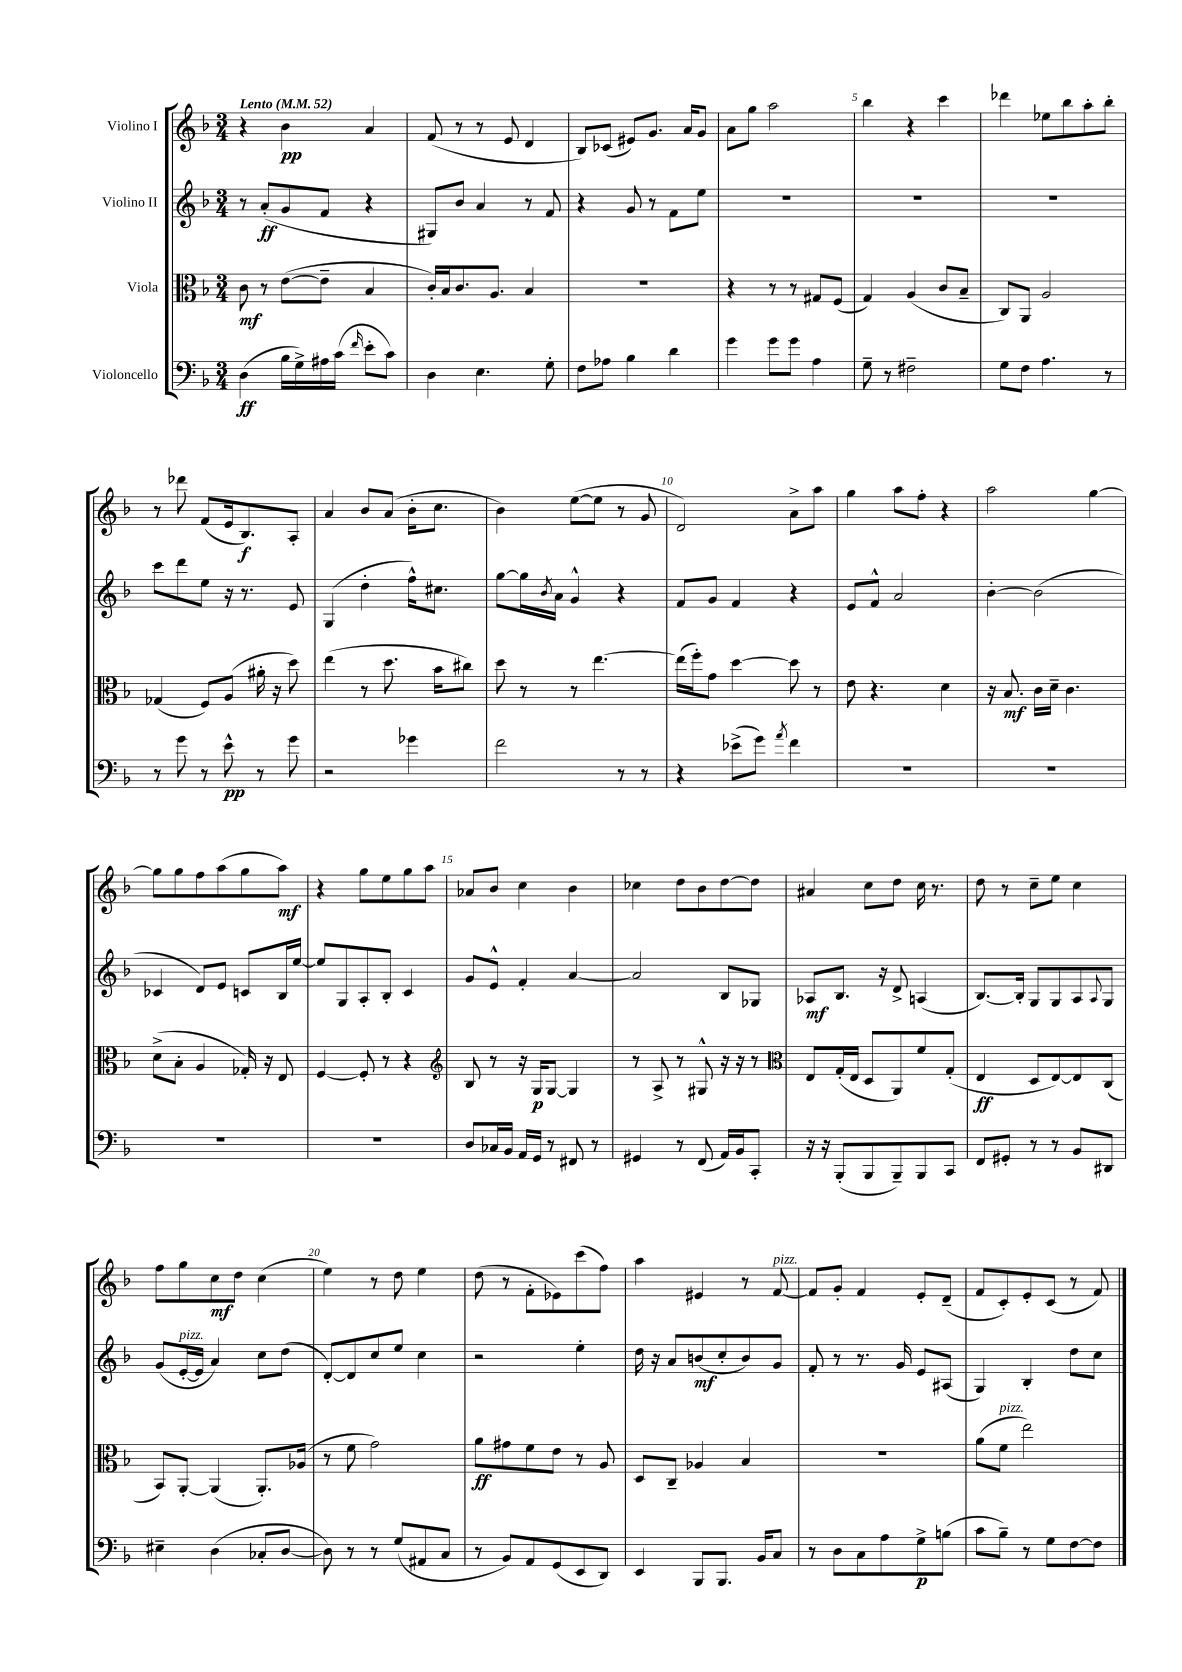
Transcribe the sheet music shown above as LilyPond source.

<<
\new StaffGroup <<
\new Staff = "s0" \with { instrumentName = "Violino I" } {
    \clef treble \key f \major \numericTimeSignature \time 3/4 \tempo "Lento" 4 = 52
    r4 bes'4\pp a'4 |
    f'8( r8 r8 e'8 d'4 |
    bes8) ces'8( eis'8) g'8. a'16 g'8 |
    a'8 g''8 a''2 |
    bes''4 r4 c'''4 |
    des'''4 ees''8 bes''8 a''8-. bes''8-. |
    r8 des'''8 f'8( e'16 bes8.\f) a8-. |
    a'4 bes'8 a'8( bes'16-. c''8. |
    bes'4) e''8~( e''8 r8 g'8 |
    d'2) a'8-> a''8 |
    g''4 a''8 f''8-. r4 |
    a''2 g''4~ |
    g''8 g''8 f''8 a''8( g''8 a''8\mf) |
    r4 g''8 e''8 g''8 a''8 |
    aes'8 bes'8 c''4 bes'4 |
    ces''4 d''8 bes'8 d''8~ d''8 |
    ais'4 c''8 d''8 c''16 r8. |
    d''8 r8 c''8-- e''8 c''4 |
    f''8 g''8 c''8\mf d''8 c''4( |
    e''4) r8 d''8 e''4 |
    d''8( r8 f'8-. ees'8) c'''8( f''8) |
    a''4 eis'4 r8 f'8~^\markup { \italic "pizz." } |
    f'8 g'8-. f'4 e'8-. d'8--( |
    f'8 c'8-.) e'8-. c'8( r8 f'8) \bar "|." |
}
\new Staff = "s1" \with { instrumentName = "Violino II" } {
    \clef treble \key f \major \numericTimeSignature \time 3/4
    r8 a'8-.\ff( g'8 f'8 r4 |
    gis8) bes'8 a'4 r8 f'8 |
    r4 g'8 r8 f'8 e''8 |
    R2. |
    R2. |
    R2. |
    c'''8 d'''8 e''8 r16 r8. e'8 |
    g4( d''4-. f''16-^) cis''8. |
    g''8~ g''16 \acciaccatura { bes'8 } a'16 g'4-^ r4 |
    f'8 g'8 f'4 r4 |
    e'8 f'8-^ a'2 |
    bes'4~-. bes'2( |
    ces'4 d'8) e'8 c'8 bes16 e''16~ |
    e''8 g8 a8-. bes8-. c'4 |
    g'8 e'8-^ f'4-. a'4~ |
    a'2 bes8 ges8 |
    aes8\mf bes8. r16 d'8-> a4( |
    bes8.~) bes16-. g8 g8 a8 \appoggiatura { a8 } g8 |
    g'8( e'16~-.^\markup { \italic "pizz." } e'16 a'4) c''8 d''8( |
    d'8~-.) d'8 c''8 e''8 c''4 |
    r2 e''4-. |
    d''16 r16 a'8 b'8\mf( c''8-. b'8) g'8 |
    f'8-. r8 r8. g'16 e'8 ais8( |
    g4) bes4-. d''8 c''8 \bar "|." |
}
\new Staff = "s2" \with { instrumentName = "Viola" } {
    \clef alto \key f \major \numericTimeSignature \time 3/4
    c'8\mf r8 e'8~( e'8-- bes4 |
    c'16-.) bes16 c'8. a8. bes4 |
    R2. |
    r4 r8 r8 gis8 f8( |
    g4) a4( c'8 bes8-- |
    c8) a,8 a2 |
    ges4( f8) a8( ais'16-. r16 d''8) |
    e''4( r8 d''8. bes'16 cis''8) |
    d''8 r8 r8 e''4.~ |
    e''16( f''16-.) g'8 d''4~ d''8 r8 |
    e'8 r4. d'4 |
    r16 bes8.\mf c'16 d'16-- c'4. |
    d'8->( bes8-. a4 ges16-.) r16 e8 |
    f4~ f8-. r8 r4 |
    \clef treble bes8 r8 r16 g16\p g8~ g4 |
    r8 a8-> r8 gis8-^ r16 r16 r8 |
    \clef alto e8 g16-.( e16 d8 a,8) f'8 g8-.( |
    e4\ff d8 e8~) e8 c8( |
    bes,8) a,8~-. a,4( a,8.-.) aes16( |
    r8 f'8 g'2) |
    a'8\ff gis'8 f'8 e'8 r8 a8 |
    d8 c8-- aes4 bes4 |
    R2. |
    a'8( f'8^\markup { \italic "pizz." } e''2) \bar "|." |
}
\new Staff = "s3" \with { instrumentName = "Violoncello" } {
    \clef bass \key f \major \numericTimeSignature \time 3/4
    d4\ff( bes16 g16->) ais16 c'16( \grace { f'16 } e'8-. c'8) |
    d4 e4. g8-. |
    f8 aes8 bes4 d'4 |
    g'4 g'8 g'8 a4 |
    g8-- r8 fis2-- |
    g8 f8 a4. r8 |
    r8 g'8 r8 e'8-^\pp r8 g'8 |
    r2 ges'4 |
    f'2 r8 r8 |
    r4 ees'8->( g'8) \acciaccatura { a'8 } f'4 |
    R2. |
    R2. |
    R2. |
    R2. |
    d8 ces16 bes,16 a,16 g,16 r8 fis,8 r8 |
    gis,4 r8 f,8( a,16) bes,16 c,8-. |
    r16 r16 bes,,8-.( bes,,8 bes,,8--) bes,,8 c,8 |
    f,8 gis,8-. r8 r8 bes,8 dis,8 |
    eis4-- d4( ces8-. d8~ |
    d8) r8 r8 g8( ais,8 c8 |
    r8 bes,8) a,8 g,8( e,8 d,8) |
    e,4 bes,,8 bes,,8. bes,16 c8 |
    r8 d8 c8 a8 g8->\p b8( |
    c'8 bes8--) r8 g8 f8~ f8 \bar "|." |
}
>>
>>
\layout { \context { \Score \override BarNumber.break-visibility = ##(#f #t #t) barNumberVisibility = #(every-nth-bar-number-visible 5) } }
